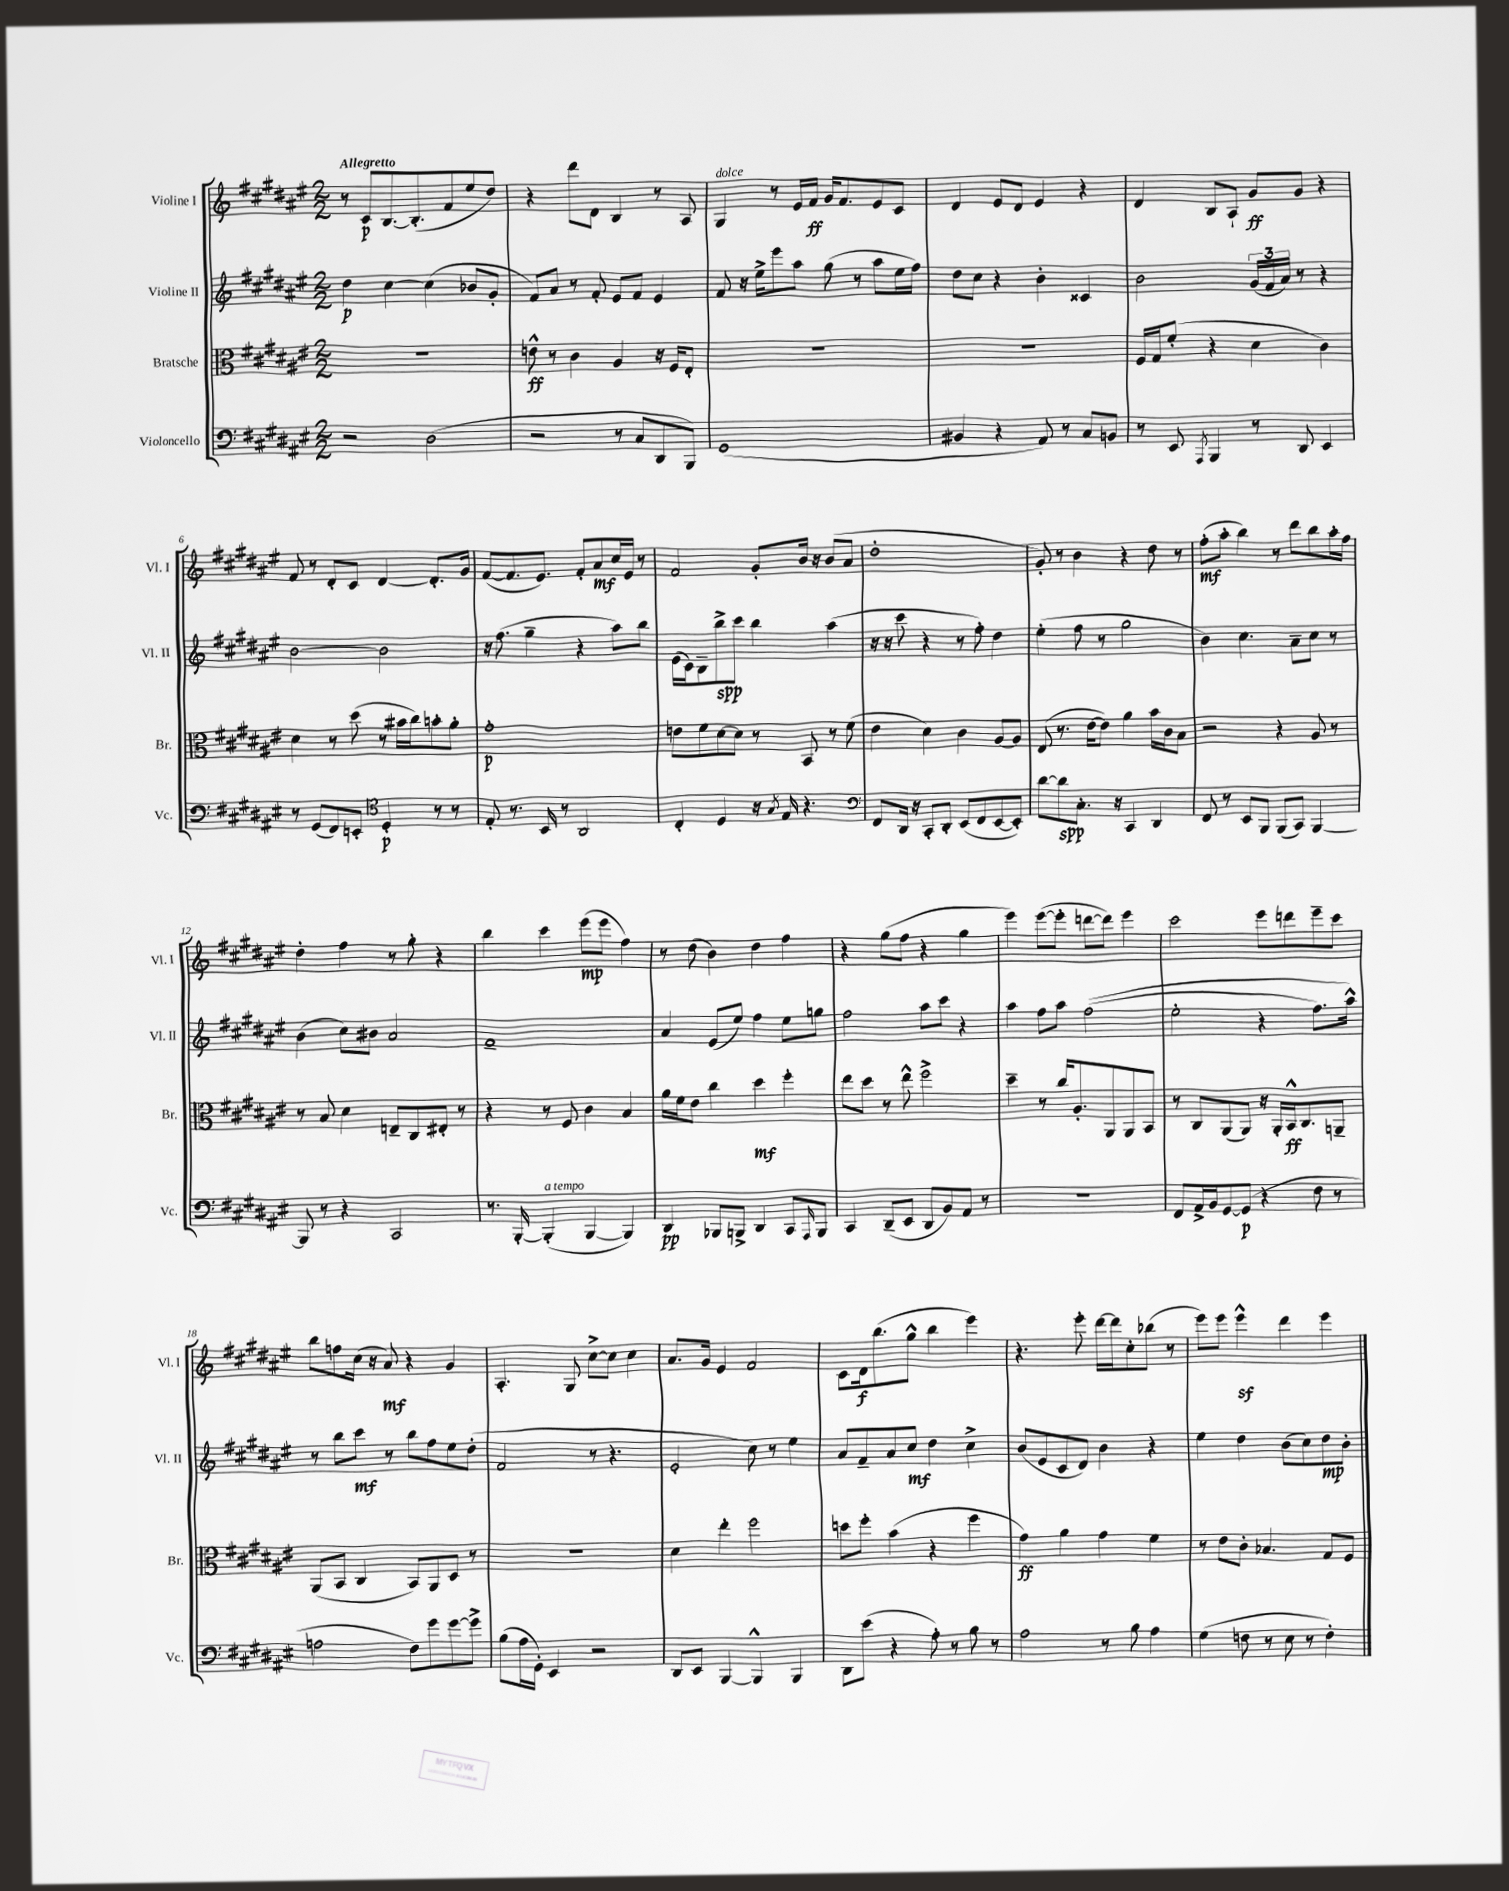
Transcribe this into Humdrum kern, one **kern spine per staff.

**kern	**kern	**kern	**kern
*staff4	*staff3	*staff2	*staff1
*clefF4	*clefC3	*clefG2	*clefG2
*k[f#c#g#d#a#e#]	*k[f#c#g#d#a#e#]	*k[f#c#g#d#a#e#]	*k[f#c#g#d#a#e#]
*M2/2	*M2/2	*M2/2	*M2/2
2r	1r	4dd#\	8r
.	.	.	8c#/L
.	.	[4cc#\	[8.B/
.	.	.	(8.B'/]
(2D#\	.	(4cc#\]	.
.	.	.	8f#/
.	.	8b-/L	8ee#/
.	.	8g#'/J	8dd#/J)
=	=	=	=
2r	8e^^\	8f#/L)	4r
.	8r	8a#/J	.
.	4c#\	8r	8ddd#\L
.	.	8f#'/	8d#\J
8r	4A#/	8e#/L	4B/
8C#/L	.	8f#/J	.
8DD#/	16r	4e#/	8r
.	16F#/LK	.	.
8BBB/J)	8E#'/J	.	8A#/
=	=	=	=
(1GG#	1r	8f#/	4G#/
.	.	16r	.
.	.	16ee#^\LK	.
.	.	8eee#\	8r
.	.	8aa#\J	16e#/LL
.	.	.	16f#/JJ
.	.	(8gg#\	16g#/LK
.	.	.	8.f#/
.	.	8r	.
.	.	8aa#\L	8e#/
.	.	16ee#\L	8c#/J
.	.	16ff#\JJ)	.
=	=	=	=
4BB#/	1r	8dd#\L	4d#/
.	.	8cc#\J	.
4r	.	4r	8e#/L
.	.	.	8d#/J
8AA#/)	.	4b'\	4e#/
8r	.	.	.
8C#/L	.	4c##/	4r
8BB/J	.	.	.
=	=	=	=
8r	16F#/LL	2b\	4d#/
.	16G#/J	.	.
8EE#/	(8f#'/J	.	.
8qAAA#/	.	.	.
4BBB/	4r	.	8B/L
.	.	.	8A#`/J
8r	4d#\	(24g#/LL	8g#/L
.	.	24f#/	.
.	.	24a#/JJ)	.
8DD#/	.	8r	8g#/J
4EE#/	4c#\)	4r	4r
=	=	=	=
8r	4d#\	[2b\	8f#/
(8GG#/L	.	.	8r
8FF#/)	8r	.	8d#'/L
8EE'/J	(8dd#\	.	8c#/J
*clefC4	*	*	*
4D#'/	8r	2b\]	[4d#/
.	16b#\LL	.	.
.	16cc#\J)	.	.
8r	8b'\	.	8.d#'/]L
8r	8a#'\J	.	.
.	.	.	16g#/Jk
=	=	=	=
8E#'/	1g#'	16r	([8f#/L
.	.	(8.ff#\	.
8.r	.	.	8.f#/]
.	.	4gg#~\	.
16BB/	.	.	8.e#/J)
8r	.	.	.
2AA#/	.	4r	8f#'/L
.	.	.	8a#/
.	.	8aa#\L)	16cc#/L
.	.	.	16e#/JJ
.	.	8bb\J	8r
=	=	=	=
4C#'/	8e\L	(16e#\LL	2f#/
.	.	16c#\J)	.
.	8f#\	8B~\	.
4D#/	[8d#\	8bb^\	.
.	8d#\]J	8ccc#\J	.
16r	8r	4bb\	8g#'/L
8qG#/	.	.	.
16E#/	.	.	.
4.r	8BB/	.	16b/Jk
.	.	.	16r
.	8r	(4aa#\	(8b/L
.	(8f#\	.	8a#/J
=	=	=	=
*clefF4	*	*	*
8FF#/L	4e#\	16r	1dd#'
.	.	16r	.
16DD#/Jk	.	8ccc#\	.
16r	.	.	.
8CC#'/L	4d#\)	4r	.
8DD#'/J	.	.	.
(8EE#/L	4c#\	8r	.
8FF#/	.	8ff#'\)	.
[8EE#/	[8A#/L	4dd#\	.
8EE#'/]J)	8A#/]J	.	.
=	=	=	=
[8d#\L	(8E#/	(4ee#'\	8g#'/)
8d#\]	8.r	.	8r
8.C#'\J	.	8ff#\	4b\
.	[16e#\LK	.	.
.	8e#\]J)	8r	.
16r	.	.	.
4CC#/	4a#\	2gg#\	4r
4DD#/	16b\LL	.	8dd#\
.	16c#\J	.	.
.	8B\J	.	8r
=	=	=	=
8FF#/	2r	4b\)	(8ff#'\L
8r	.	.	8aa#'\J
8EE#/L	.	4.cc#\	4bb\)
8BBB/J	.	.	.
(8BBB/L	4r	.	8r
8CC#/J)	.	8a#~\L	8ddd#\L
[4BBB/	8A#/	8cc#\J	8bb\
.	8r	8r	16aa#'\L
.	.	.	16ff#\JJ
=	=	=	=
8BBB/]	8r	(4b\	4dd#'\
8r	8B/	.	.
4r	4d#\	8cc#\L)	4ff#\
.	.	8b#\J	.
2CC#/	8E~/L	2a#/	8r
.	8C#/	.	8gg#'\
.	8E#'/J	.	4r
.	8r	.	.
=	=	=	=
8.r	4r	1f#~	4bb\
[16BBB'/	.	.	.
(4BBB'/]	8r	.	4ccc#\
.	8F#/	.	.
[4BBB/	4c#\	.	(8eee#\L
.	.	.	8eee#\J
4BBB/])	4B/	.	4ff#\)
=	=	=	=
4DD#/	16a#\LL	4a#/	8r
.	16f#\J	.	.
.	8e#\J	.	(8dd#\
8BBB-/L	4cc#\	(8e#/L	4b\)
8BBB^/J	.	8ee#/J)	.
4DD#/	4dd#\	4ff#\	4dd#\
8CC#/L	4ff#'\	8ee#\L	4ff#\
16qqAAA#/	.	.	.
8BBB/J	.	8gg\J	.
=	=	=	=
4CC#/	8ee#\L	2ff#\	4r
.	8dd#\J	.	.
(8DD#~/L	8r	.	(8gg#\L
8EE#/J	8ee#^^\	.	8ff#\J
8DD#/L	2ff#^\	8aa#\L	4r
8BB/)	.	8ccc#\J	.
8AA#/J	.	4r	4gg#\
8r	.	.	.
=	=	=	=
1r	4dd#~\	4aa#\	4eee#\)
.	8r	8ff#\L	([8eee#\L
.	16cc#/LK	8aa#\J	8eee#'\]J
.	8.A#'/	.	.
.	.	&((2ff#\	[8ddd\L
.	8AA#/	.	8ddd\]J)
.	8AA#/	.	4eee#\
.	8BB/J	.	.
=	=	=	=
8FF#/L	8r	2ee#'\	2ccc#\
16AA#^/L	8C#/L	.	.
16BB/J	.	.	.
[8GG#/	(8AA#/	.	.
(8GG#/]J	8AA#/J)	.	.
4r	16r	4r	8eee#\L
.	16AA#'/LL	.	.
.	16BB^^/J	.	8ddd\
.	8.C#/	.	.
8F#\	.	8.ff#\L)	8eee#~\
8r	8AA~/J	.	8ccc#\J
.	.	16aa#^^\Jk&)	.
=	=	=	=
2A\	(8AA#/L	8r	8bb\L
.	8BB/J	8bb\L	8ff\
.	4C#/	8ccc#\J	(16cc#\Jk
.	.	.	16r
.	.	8r	8a#/)
8F#\L)	8BB/L)	8bb\L	4r
8g#\	8AA#/	8ff#\	.
[8g#\	8D#/J	8ee#\	4g#/
8g#^\]J	8r	(8dd#'\J	.
=	=	=	=
(8B\L	1r	2f#/	4.A#'/
16A#\L	.	.	.
16GG#'\JJ)	.	.	.
4EE#/	.	.	.
.	.	.	8G#/
2r	.	8r	[8cc#^\L
.	.	4.r	8cc#\]J
.	.	.	4cc#\
=	=	=	=
8DD#/L	4d#\	2e#'/	8.a#/L
8EE#/J	.	.	.
.	.	.	16g#/Jk
[4BBB/	4ee#'\	.	4e#/
4BBB^^/]	2ff#\	8cc#\)	2f#/
.	.	8r	.
4BBB/	.	4ee#\	.
=	=	=	=
8DD#\L	8dd\L	8a#/L	8c#\L
(8e#\J	8ff#'\J	8f#~/	16d#\k
.	.	.	(8.bb\
4r	(4b\	8a#/	.
.	.	8cc#/J	8gg#^^\J
8A#'\)	4r	4dd#\	4bb\
8r	.	.	.
8B\	4ff#\	4cc#^\	4eee#\)
8r	.	.	.
=	=	=	=
2A#\	4g#\)	(8b/L	4.r
.	.	8e#/	.
.	4a#\	8c#/	.
.	.	8d#/J)	8eee#'\
8r	4g#\	4b\	[16ddd#\LL
.	.	.	16ddd#\]J
8B\	.	.	8cc#'\
4A#\	4f#\	4r	(8bb-\J
.	.	.	8r
=	=	=	=
(4G#\	8r	4ee#\	8eee#\L)
.	8e#\L	.	8eee#\J
8F\	8c#'\J	4dd#\	4eee#^^\
8r	4.B-/	.	.
8E#\	.	(8b\L	4ddd#\
8r	.	8cc#\)	.
4F'\)	8G#/L	8dd#\	4eee#\
.	8F#/J	8b'\J	.
==	==	==	==
*-	*-	*-	*-
